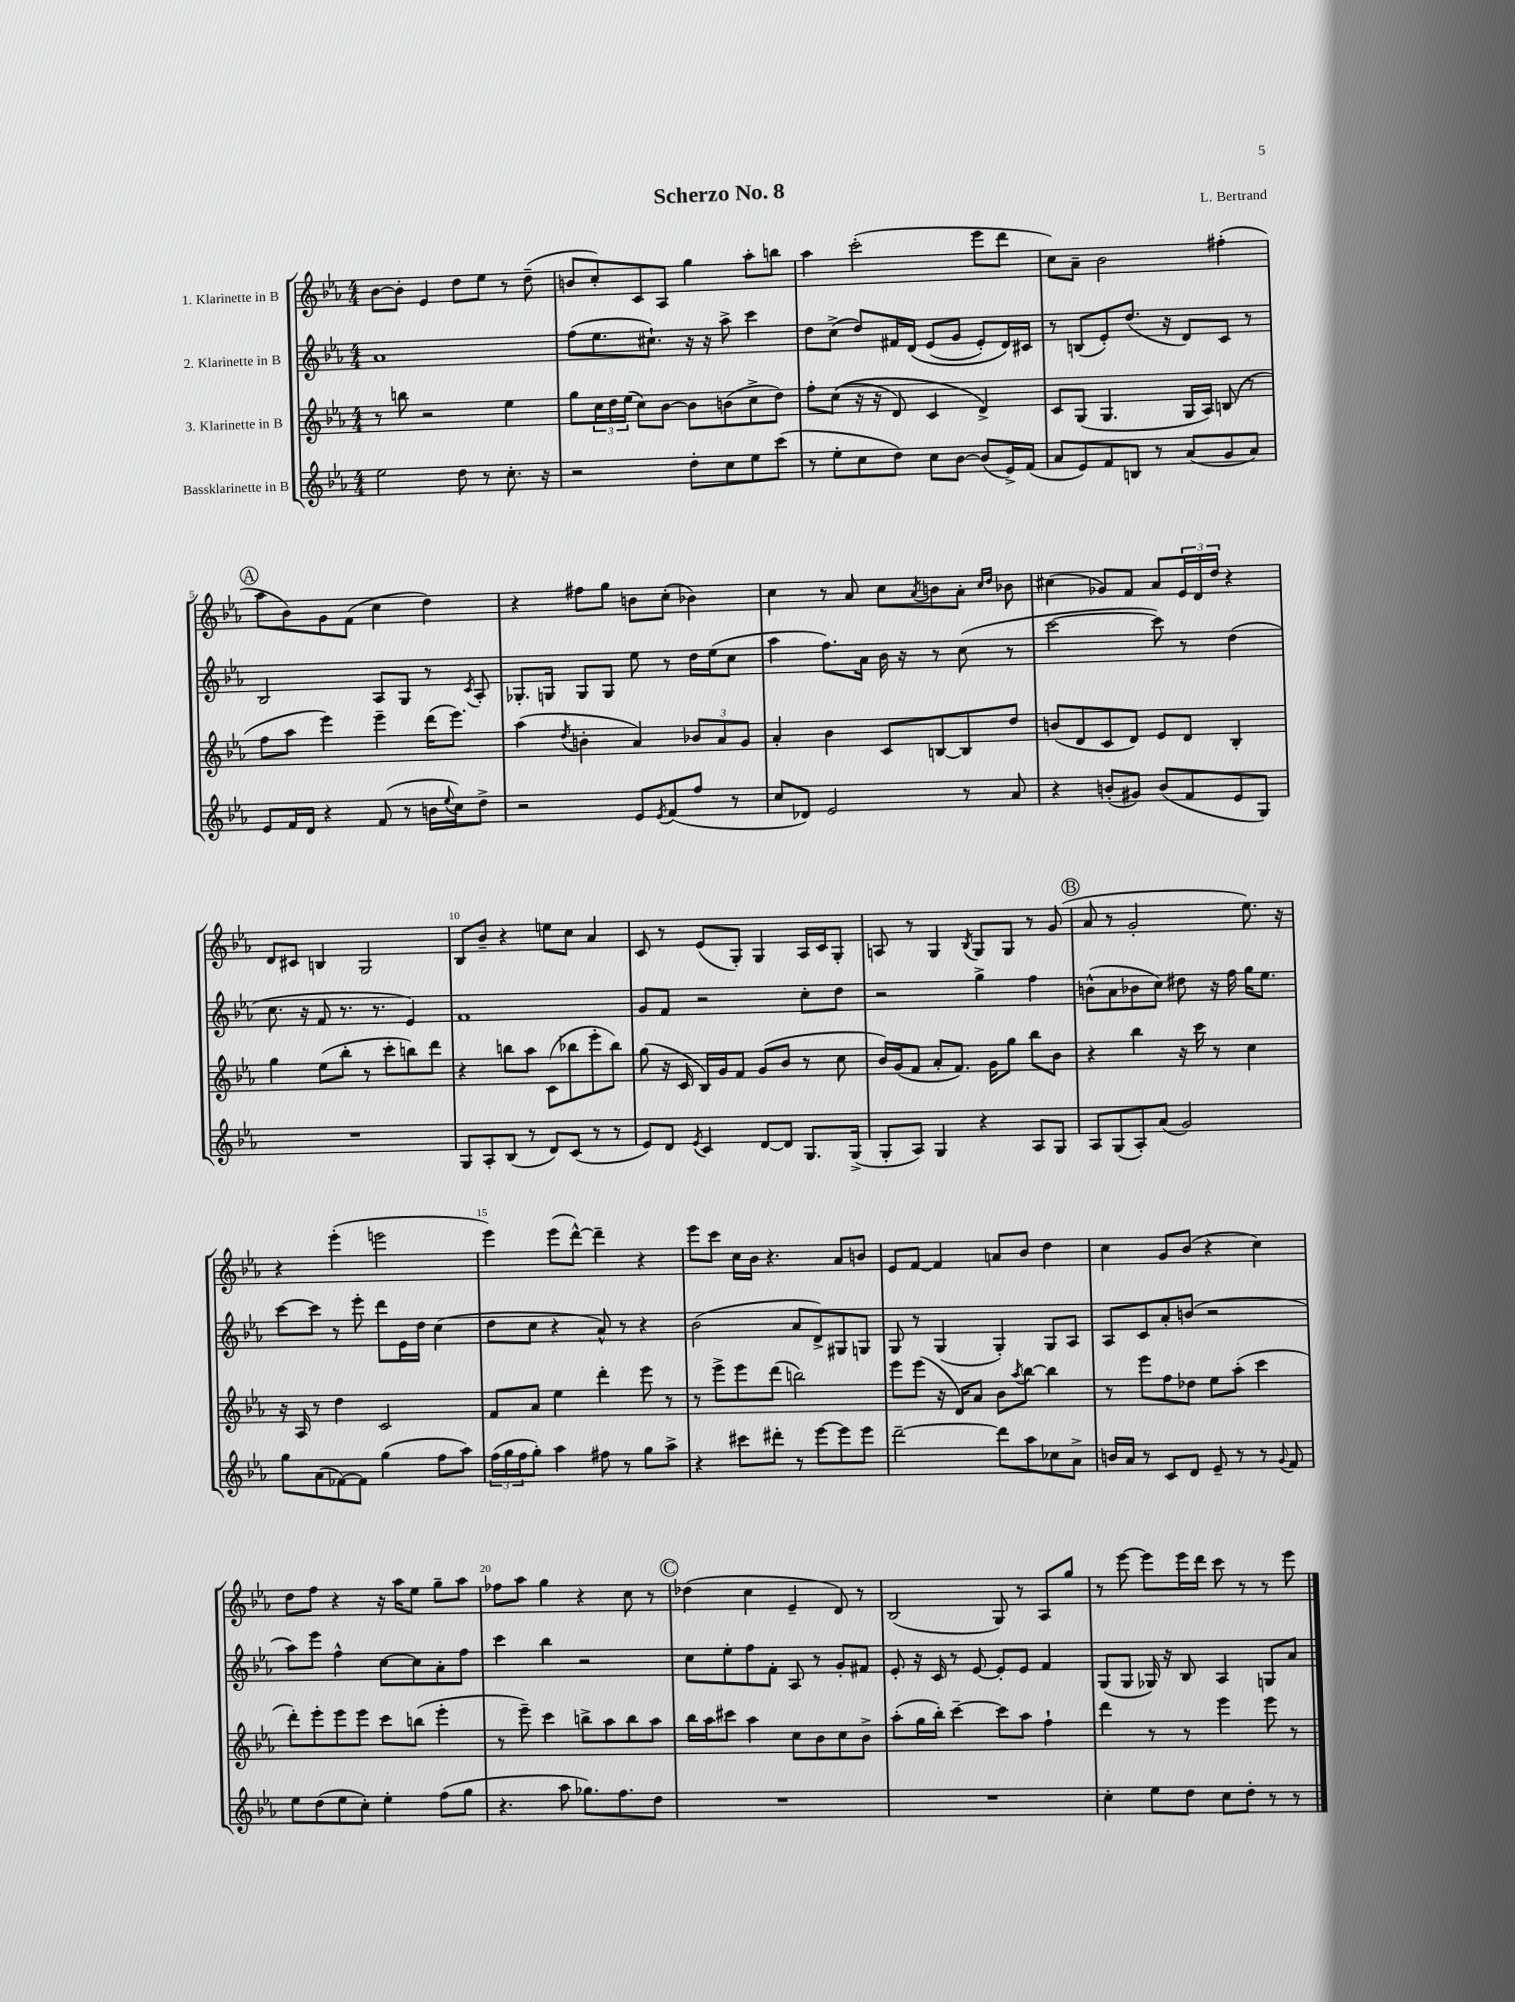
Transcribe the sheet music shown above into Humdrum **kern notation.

**kern	**kern	**kern	**kern
*staff4	*staff3	*staff2	*staff1
*clefG2	*clefG2	*clefG2	*clefG2
*k[b-e-a-]	*k[b-e-a-]	*k[b-e-a-]	*k[b-e-a-]
*M4/4	*M4/4	*M4/4	*M4/4
2ee-	8r	1a-	[8b-
.	8bb	.	8b-']
.	2r	.	4e-
8dd	.	.	8dd
8r	.	.	8ee-
8.cc'	4ee-	.	8r
.	.	.	(8dd~
16r	.	.	.
=	=	=	=
2r	8gg	(8ff	8b
.	24cc	8.ee-	8cc')
.	24dd	.	.
.	(24ee-	.	.
.	8cc)	.	8c
.	.	8.cc#`)	.
.	[8b-	.	8A-
8dd'	8b-]	16r	4gg
.	.	16r	.
8cc	(8b	8aa-^	.
8ee-	8cc^	4ccc	8aa-'
(8ccc	8dd)	.	8bb
=	=	=	=
8r	8ff'	8dd	4aa-
8ee-'	&((8cc	(8cc^	.
8cc	16r	8dd)	(2ccc'
.	16r	.	.
8dd)	8d)	16f#	.
.	.	&(16d	.
8cc	4c	(8e-	.
[8b-	.	8g	.
(8b-]	4d^&)	8e-')	8eee-
16e-^)	.	16d&)	8ddd
(16f	.	16c#	.
=	=	=	=
8a-	8c	8r	8cc)
8e-)	(8G	(8B	8a-~
8f	4.G	8e-')	2b-
8B	.	(8.dd	.
8r	.	.	.
.	.	16r	.
(8a-	16G	8d)	.
.	16A-)	.	.
8g	(8B	8c	(4ff#'
8a-)	8r	8r	.
=	=	=	=
8e-	8ff	2B-	8aa-
16f	8aa-	.	8b-)
16d	.	.	.
4r	4eee-)	.	8g
.	.	.	(8f
(8f	4eee-~	8A-	4cc
8r	.	8G	.
16b	(16ddd	8r	4dd)
8qqee-	.	.	.
16cc)	8.eee-)	.	.
.	.	8qc	.
8dd^	.	8A-'	.
=	=	=	=
2r	(4aa-	8.G-'	4r
.	.	16G	.
.	8qdd	.	.
.	4b'	8G	8ff#
.	.	8G	8gg
8e-	4a-)	8ee-	8b
8qe-	.	.	.
(8f	.	8r	(8cc'
8ff	12b-	16dd	4b-)
.	.	(16ee-	.
.	12a-	.	.
8r	.	8cc	.
.	12g	.	.
=	=	=	=
8cc	4a-'	4aa-	4cc
8d-)	.	.	.
2e-	4b-	8.ff)	8r
.	.	.	8a-
.	.	16a-	.
.	8c	16b-	8cc
.	.	16r	.
.	.	.	8qa-
.	[8B	8r	8b
8r	8B]	(8cc	8a-'
.	.	.	16qqcc
.	.	.	16qqdd
8a-	8dd	8r	8b-
=	=	=	=
4r	(8b	[2ccc	(4cc#
.	8d	.	.
(8b'	8c	.	8g-)
8g#)	8d)	.	8f
(8b	8e-	8ccc])	8a-
8f	8d	8r	24e-
.	.	.	24d
.	.	.	24dd
8e-	4B-'	(4dd	4r
8G)	.	.	.
=	=	=	=
1r	4gg	8.cc	8d
.	.	.	8c#
.	.	16r	.
.	(8ee-	8f	4B
.	8bb-'	8.r	.
.	8r	.	2G
.	.	8.r	.
.	8ccc'	.	.
.	8bb)	4e-)	.
.	8ddd	.	.
=	=	=	=
8G	4r	1f	8B-
8A-'	.	.	8b-~
(8B-	8bb	.	4r
8r	8aa-	.	.
8d)	(8c	.	8ee
(8c	8bb-	.	8cc
8r	8eee-'	.	4a-
8r	8bb-)	.	.
=	=	=	=
8e-)	(8gg	8g	8c
8d	16r	8f	8r
.	16c	.	.
8qe-	.	.	.
4c	16B-)	2r	(8e-
.	16g	.	.
.	8f	.	8G')
[8d	(8g	.	4G
8d]	8b-	.	.
8.G	8r	8cc'	16A-
.	.	.	16c
.	8cc	8dd	8G'
(16G^	.	.	.
=	=	=	=
8G'	16b-)	2r	8A
.	(16g	.	.
8A-)	8f	.	8r
4G	8a-'	.	4G
.	8.f)	.	.
.	.	.	8qB-
4r	.	4gg^	8G
.	16g	.	.
.	8gg	.	8G
8A-	8bb-	4ff	8r
8G	8b-	.	(8g
=	=	=	=
8A-	4r	(8b^^	8a-
(8G	.	8a-	8r
8A-')	4bb-	8b-	2g'
(8a-	.	8cc)	.
2g)	16r	8dd#	.
.	16ccc	.	.
.	8r	16r	.
.	.	16ff	.
.	4cc	16gg	8.ee-)
.	.	8.ee-	.
.	.	.	16r
=	=	=	=
8gg	16r	[8ccc	4r
.	16A-	.	.
(8a-	8r	8ccc]	.
[8f-)	4dd	8r	(4eee-'
8f-]	.	8eee-'	.
(4gg	2c	8ddd	2eee
.	.	16e-	.
.	.	16dd	.
8ff	.	(4cc	.
8aa-)	.	.	.
=	=	=	=
(24ff	8f	8dd	4eee-)
24gg	.	.	.
24ff	.	.	.
8gg')	8a-	8cc	.
4aa-	4ee-	4r	(8eee-
.	.	.	[8ddd^^)
8ff#	4ddd'	8a-^^)	4ddd~]
8r	.	8r	.
8gg	8eee-	4r	4r
8aa-^	8r	.	.
=	=	=	=
4r	8r	(2b-	8eee-
.	8eee-^	.	8ccc
8ccc#	8eee-	.	16cc
.	.	.	16b-
8ddd#'	(8ddd	.	4.r
8r	2bb)	8a-	.
[8eee-	.	8d^)	.
8eee-]	.	8G#	8a-
8eee-	.	8G	8b
=	=	=	=
[2ddd~	8eee-	8G	8e-
.	(8eee-	8r	[8f
.	16r	(4G	4f]
.	16d)	.	.
.	8a-	.	.
8ddd]	8b-	4G')	8a
.	8qaa-	.	.
8aa-	[8bb-	.	8b-
8cc-	4bb-]	8G	4dd
8a-^	.	8A-	.
=	=	=	=
16b	8r	8A-	4cc
16a-	.	.	.
8r	8eee-	8c	.
8c	8ff	8a-'	8g
8d	8dd-	(8b	(8b-
8e-~	8ee-	2r	4r
8r	(8aa-'	.	.
8r	4ccc	.	4cc)
8qqg	.	.	.
8f	.	.	.
=	=	=	=
8ee-	8ddd')	8aa-)	8dd
(8dd	8eee-'	8eee-	8ff
8ee-	8eee-	4ff^^	4r
8cc')	8eee-	.	.
4ee-'	8ccc	[8cc	16r
.	.	.	16aa-
.	(8bb	8cc]	8ee-
(8ff	4eee-'	8a-'	8gg~
8gg	.	8ff	8aa-
=	=	=	=
4.r	8r	4ccc	8ff-
.	8eee-~)	.	8aa-
.	4ccc	4bb-	4gg
8aa-	.	.	.
8.gg-)	8bb^	2r	4r
.	8aa-	.	.
8.ff	.	.	.
.	8bb	.	8cc
8dd	8aa-	.	8r
=	=	=	=
1r	16bb-	8cc	(4dd-
.	16aa-	.	.
.	8ccc#	8ee-'	.
.	4aa-	8ff	4cc
.	.	8f'	.
.	8cc	8A-	4e-~
.	8b-	8r	.
.	8cc	8g'	8d)
.	8b-^	8f#	8r
=	=	=	=
1r	(8aa-'	8e-'	(2B-
.	16gg	16r	.
.	16bb-')	16c	.
.	[4ccc~	8r	.
.	.	[8e-	.
.	8ccc]	8e-']	8G)
.	8aa-	8e-	8r
.	4ff`	4f	8A-
.	.	.	8gg
=	=	=	=
4cc'	4ddd	(8G	8r
.	.	8G	[8eee-
8ee-	8r	16G-)	8eee-]
.	.	16r	.
8dd	8r	8B-	16eee-
.	.	.	16ddd
8cc	4eee-	4A-	8ccc
8dd'	.	.	8r
8r	8eee-	8G	8r
8r	8r	8a-	8eee-
==	==	==	==
*-	*-	*-	*-
